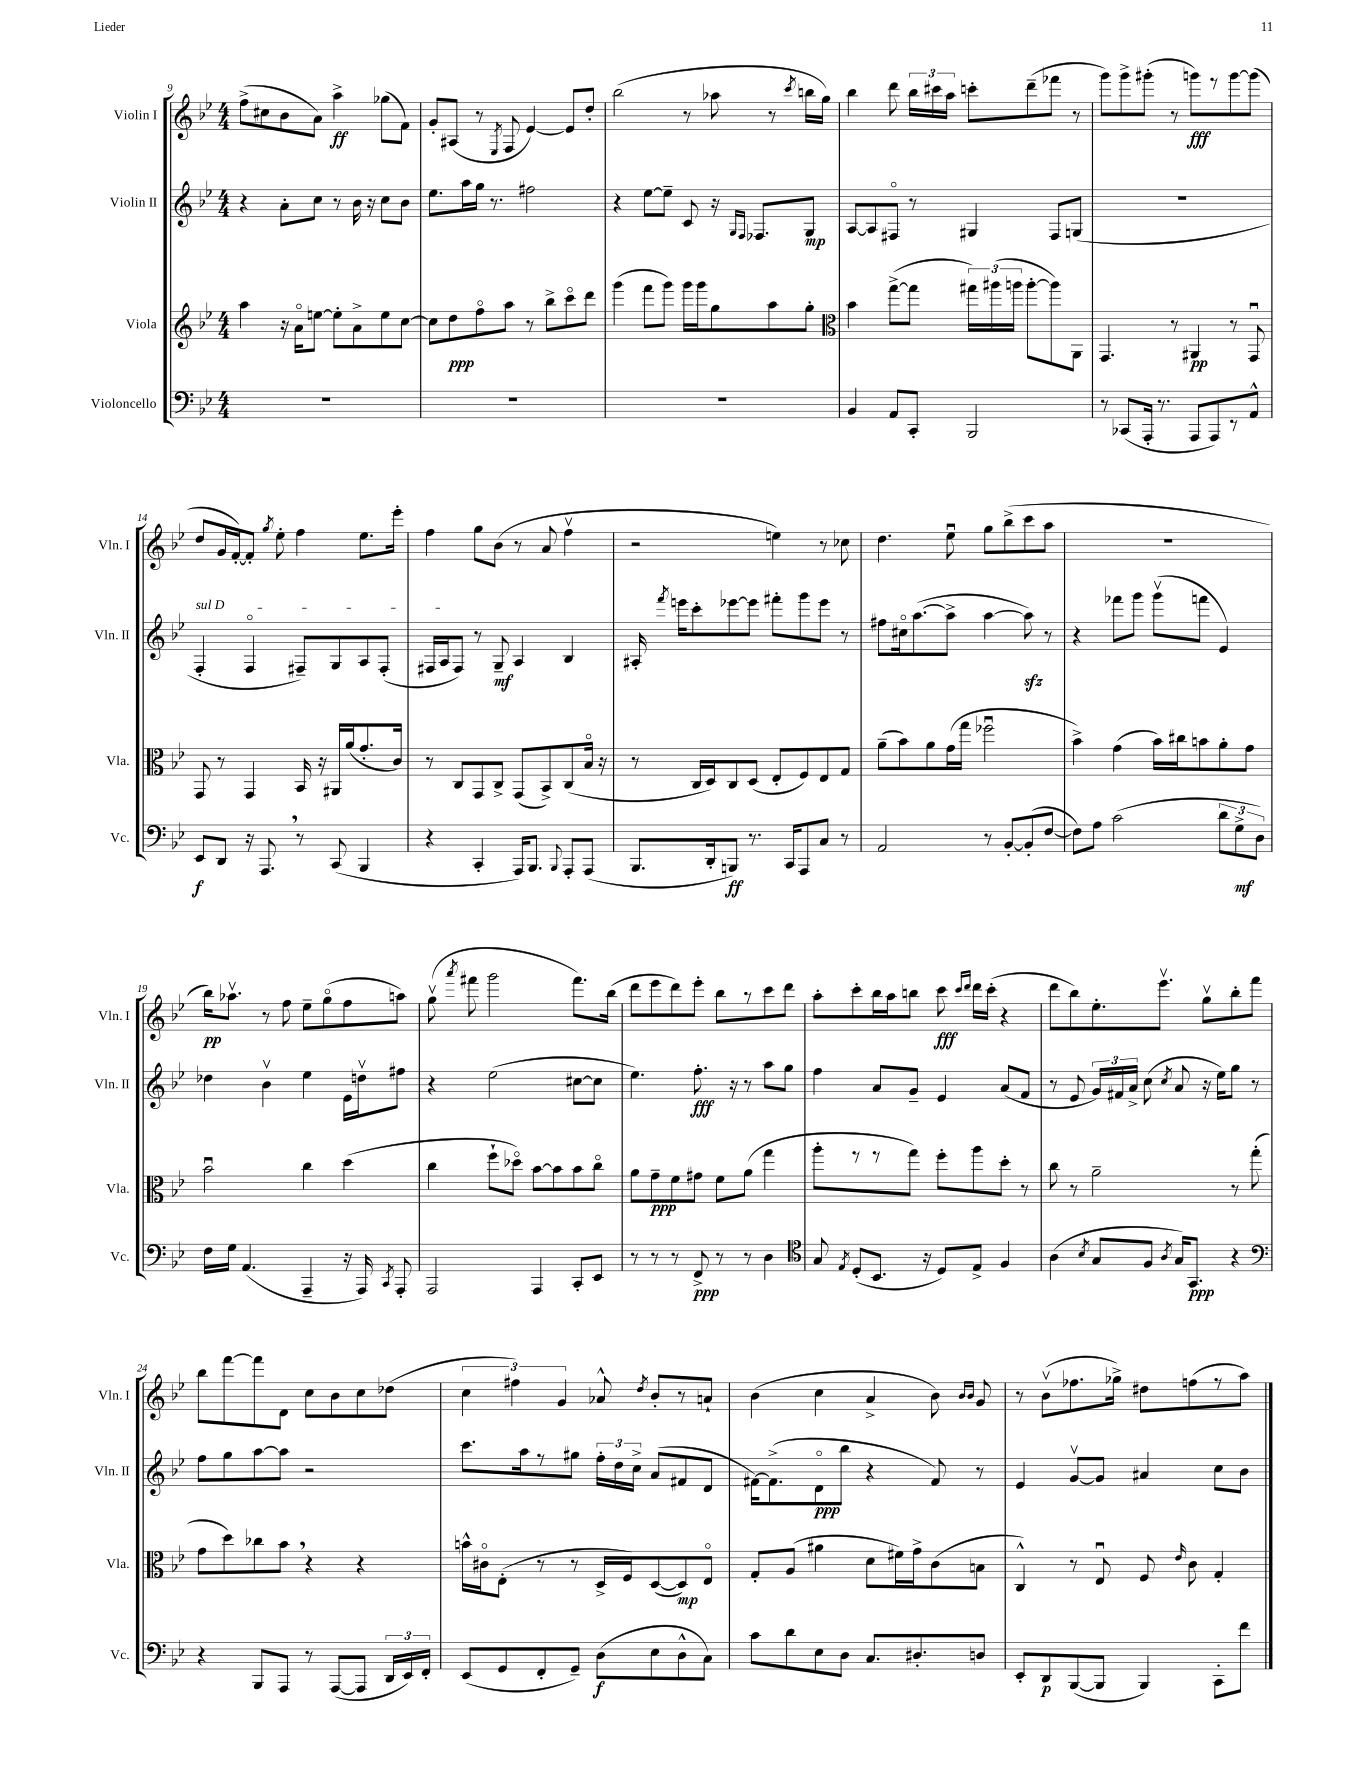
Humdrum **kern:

**kern	**kern	**kern	**kern
*staff4	*staff3	*staff2	*staff1
*clefF4	*clefG2	*clefG2	*clefG2
*k[b-e-]	*k[b-e-]	*k[b-e-]	*k[b-e-]
*M4/4	*M4/4	*M4/4	*M4/4
1r	4aa	4r	(8ff^
.	.	.	8cc#
.	16r	8a'	8b-
.	16ao	.	.
.	[8ee	8cc	8a)
.	8ee']	8r	4aa^
.	8a^	16b-	.
.	.	16r	.
.	8ee	8cc	(8gg-
.	[8cc	8b-	8f)
=	=	=	=
1r	8cc]	8.ee-	8g'
.	8dd	.	(8A#
.	.	16aa	.
.	8ffo	16gg	8r
.	.	8.r	.
.	.	.	8qE-
.	8aa	.	8F
.	8r	2ff#	[4e-)
.	8bb-^	.	.
.	8ccco	.	8e-]
.	8ddd	.	8dd'
=	=	=	=
1r	(4ggg	4r	(2bb-
.	8fff	[8ee-	.
.	8ggg)	8ee-~]	.
.	16ggg	8c	8r
.	16ggg	.	.
.	8gg	16r	8aa-
.	.	16qqG	.
.	.	16qqF	.
.	.	8.F-	.
.	8aa	.	8r
.	.	.	8qccc
.	8gg'	8G	16bb
.	.	.	16gg)
=	=	=	=
*	*clefC3	*	*
4BB-	4b-	[8A	4bb-
.	.	8A]	.
8AA	([8gg^	8F#o	8ddd
8CC'	8gg]	8r	24bb-
.	.	.	24ccc#
.	.	.	24aa
2BBB-	24gg#)	4G#	8ccc'
.	(24aa#	.	.
.	24aa	.	.
.	[8aa'	.	(8ddd~
.	8aa])	8F#	8fff-
.	8AA	(8G	8r
=	=	=	=
8r	4.GG	1r	8ggg)
(8CC-	.	.	8ggg^
16AAA'	.	.	(8ggg#'
8.r	.	.	.
.	8r	.	8r
8AAA	4AA#	.	8ggg)
8AAA)	.	.	8r
8r	8r	.	[8ggg
8AA^^	8GGu	.	(8ggg]
=	=	=	=
8EE-	8GG	4F'	8dd
8DD	8r	.	16g
.	.	.	[16f')
16r	4GG	4Fo	8f']
8.AAA	.	.	.
.	.	.	8qgg
.	.	.	8ee-'
8r	16BB-	8F#~)	4ff
.	16r	.	.
(8CC	16AA#	8G	.
.	(16a	.	.
4BBB-	8.g'	8A	8.ee-
.	.	(8F#'	.
.	16c)	.	16eee-'
=	=	=	=
4r	8r	16F#	4ff
.	.	16A	.
.	8C	8F#)	.
4CC'	8GG	8r	8gg
.	8C^	8G~	(8b-
16AAA)	(8GG	4A	8r
8.BBB-	.	.	.
.	8BB-^)	.	8a
8qqBBB-	.	.	.
8AAA'	(8C	4B-	4ffv
(8AAA	16B-o	.	.
.	16r	.	.
=	=	=	=
8.BBB-	8r	16A#'	2r
.	.	8qfff	.
.	.	16eee	.
.	16C	8ccc'	.
16DD'	16D)	.	.
8BBB)	8C	[8eee-	.
8.r	(8D	8eee-]	.
.	8E-'	8fff#'	4ee)
16CC	.	.	.
8AAA	8F)	8ggg	.
8C	8E-	8eee-	8r
8r	8G	8r	8cc-
=	=	=	=
2AA	(8a~	8ff#	4.dd
.	8b-)	16cc#o	.
.	.	([8.aa	.
.	8a	.	.
.	(16g	8aa^]	8ee-u
.	16gg	.	.
8r	2ff-u	[4aa	8gg
[8BB-'	.	.	(8bb-^
(8BB-']	.	8aa])	8ccc
[8F	.	8r	8aa
=	=	=	=
8F])	4b-^)	4r	1r
8A	.	.	.
(2c	(4g	8fff-	.
.	.	8ggg	.
.	16b-)	(8gggv	.
.	16cc#	.	.
.	8b	8fff	.
12d	8a'	4e-)	.
12G^	.	.	.
.	8g	.	.
12D)	.	.	.
=	=	=	=
16F	2b-u	4dd-	16bb-)
16G	.	.	8.aa-v
(4.AA	.	.	.
.	.	4b-v	8r
.	.	.	8ff
4AAA~	4cc	4ee-	8ee-~
.	.	.	(8ggo
16r	(4dd	16e-	8ff
16AAA)	.	16ddv	.
8qCC	.	.	.
8AAA'	.	8ff#	8aa)
=	=	=	=
2AAA	4cc	4r	(8ggv
.	.	.	8qaaa
.	.	.	8fff#
.	8ff`	(2ee-	2ggg
.	8dd-o)	.	.
4AAA	[8b-	.	.
.	8b-]	.	.
8CC'	8b-	[8cc#	8.fff#)
8EE-	8cco	8cc#]	.
.	.	.	(16bb-
=	=	=	=
8r	8a	4.ee-)	8ddd
8r	8g~	.	8eee-
8r	8f	.	8ddd)
8FF^	8g#	8.ff'	8eee-'
8r	8f	.	8bb-
.	.	16r	.
8r	(8a	8r	8r
4D	4gg	8aa	8ccc
.	.	8gg	8ddd
=	=	=	=
*clefC4	*	*	*
8G	8aa'	4ff	8aa'
8qE-	.	.	.
(8D'	8r	.	8ccc'
8.BB-	8r	8a	16bb-
.	.	.	16aa
.	8gg)	8g~	8bb
16r	.	.	.
8D)	8ff'	4e-	8ccc
.	.	.	16qqccc
.	.	.	16qqddd
8E-^	8aa	.	16ddd
.	.	.	(16ccc'
4F	8dd'	(8a	4r
.	8r	8f	.
=	=	=	=
(4A	8cc	8r	8ddd
.	8r	8e-	8bb-)
8qB-	.	.	.
8G	2a~	24g)	8.ee-'
.	.	24f#	.
.	.	24a^	.
8F	.	(8cc	.
.	.	.	8.eee-v
8qA	.	8qcc	.
16G)	.	8a	.
8.GG	.	.	.
.	.	16r	8ggv
.	.	16ee-)	.
4r	8r	8gg	8bb-'
.	(8gg'	8r	8fff
=	=	=	=
*clefF4	*	*	*
4r	8g	8ff	8bb-
.	8dd)	8gg	[8fff
8BBB-	8cc-	[8aa	8fff]
8AAA	8b-	8aa]	8d
8r	4r	2r	8cc
([8AAA	.	.	8b-
8AAA]	4r	.	8cc
24DD	.	.	(8dd-
24EE-)	.	.	.
24FF'	.	.	.
=	=	=	=
(8EE-	16b^^	8.ccc	6cc
.	16c#o	.	.
8GG	(8E-'	.	.
.	.	.	6ff#)
.	.	16aa	.
8FF'	8r	8r	.
.	.	.	6g
8GG~)	8r	8gg#	.
(8D	16D^	24ff'	8a-^^
.	.	24dd	.
.	16F)	.	.
.	.	24cc^	.
.	.	.	8qdd
8E-	([8D	(8a	8b-'
8D^^	8D])	8f#	8r
8C)	8E-o	8d	8a`
=	=	=	=
8c	8G'	[16f#)	(4b-
.	.	(8.f#^]	.
8d	(8A	.	.
8E-	4a#	8do	4cc
8D	.	8bb-	.
8.C	8d	4r	4a^
.	16f#)	.	.
8.D#'	16g^	.	.
.	(8c	8f#)	8b-)
.	.	.	16qqb-
.	.	.	16qqb-
8D	8B	8r	8g
=	=	=	=
8EE-'	4C^^)	4e-	8r
8DD	.	.	(8b-v
([8BBB-	8r	[8gv	8.ff-
8BBB-]	8E-u	8g]	.
.	.	.	16gg-^)
4BBB-)	8F	4a#	8dd#
.	16qqe-	.	.
.	8c	.	(8ff
8CC'	4G'	8cc	8r
8f	.	8b-	8aa)
==	==	==	==
*-	*-	*-	*-
